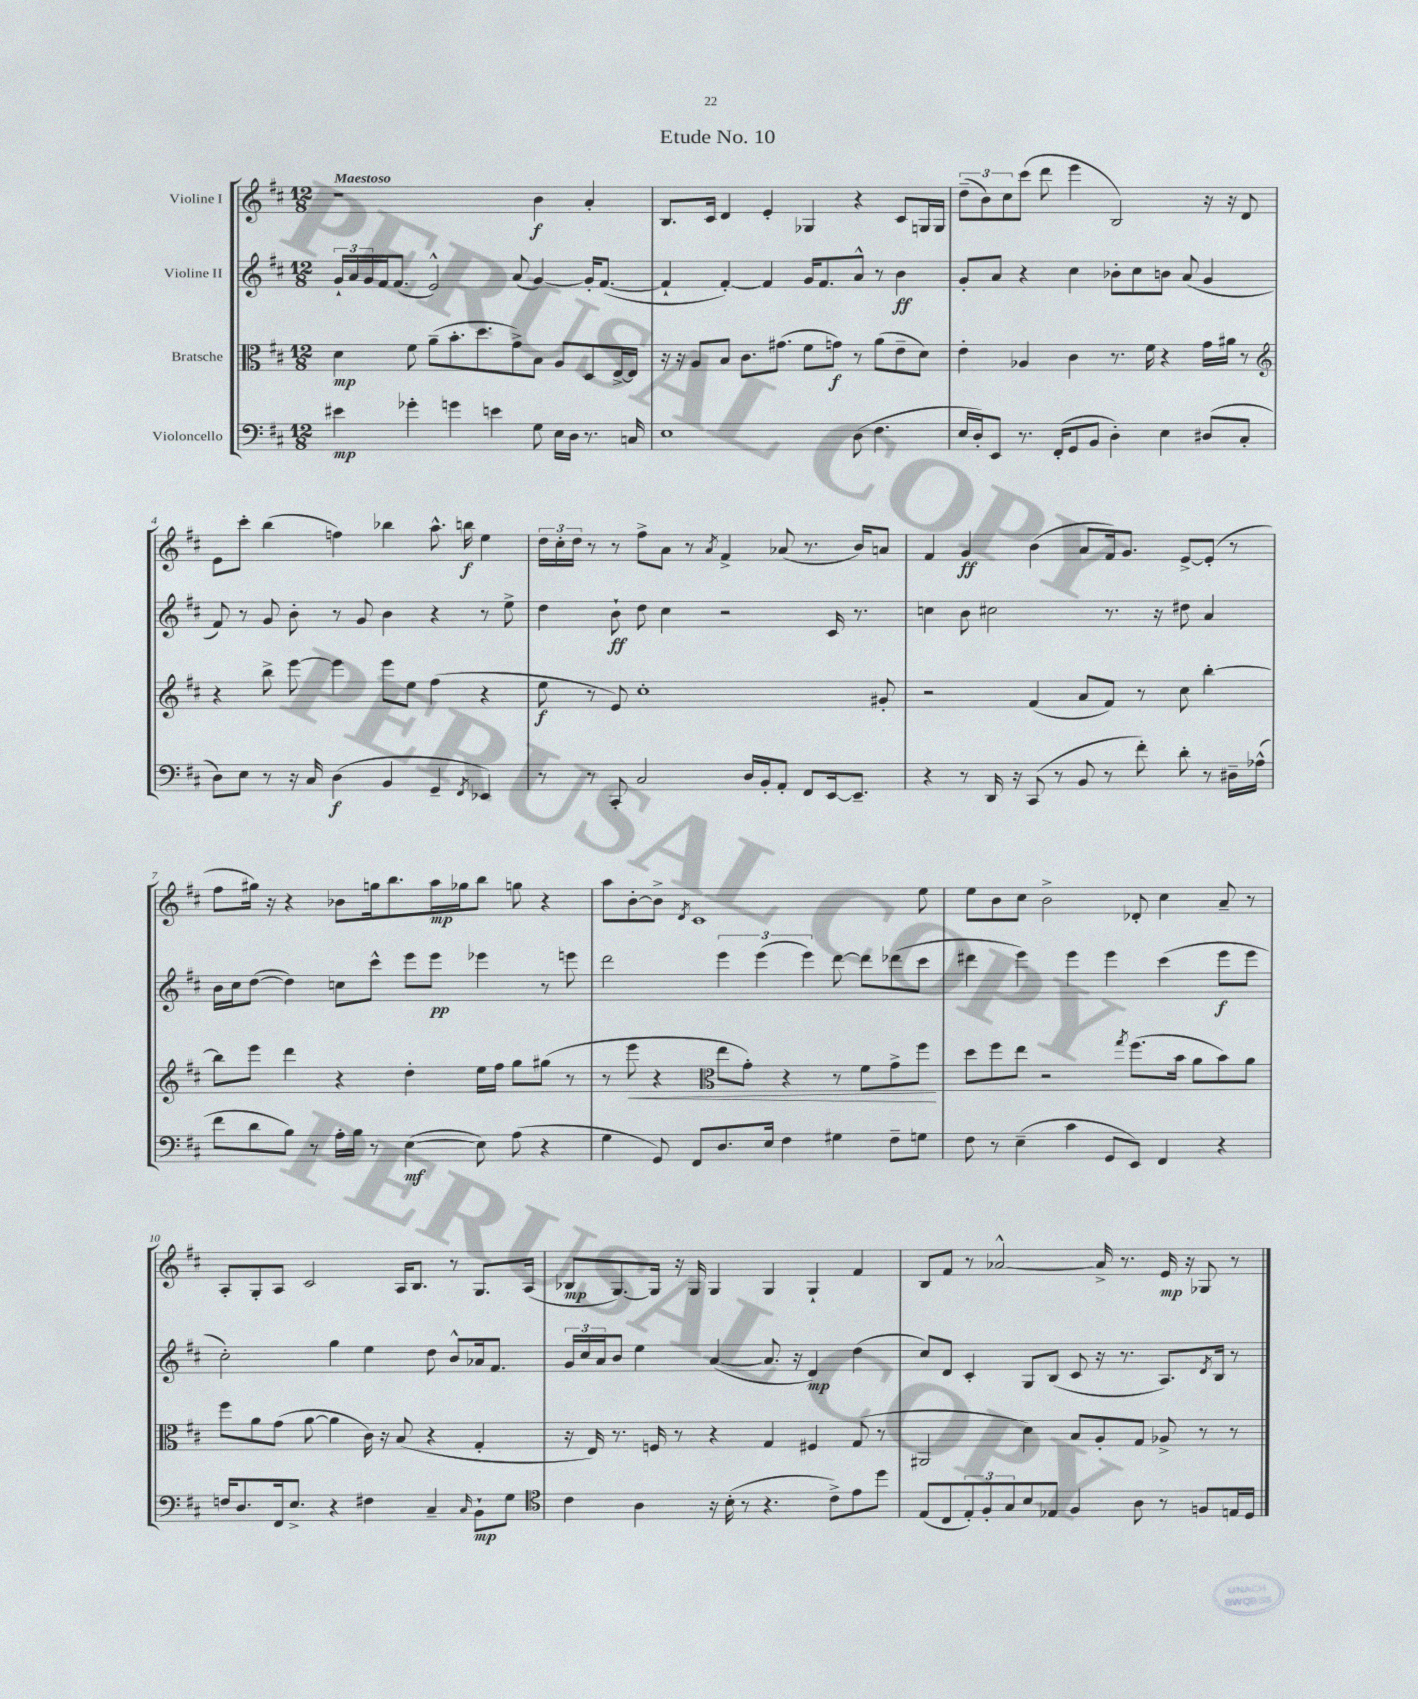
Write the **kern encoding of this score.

**kern	**kern	**kern	**kern
*staff4	*staff3	*staff2	*staff1
*clefF4	*clefC3	*clefG2	*clefG2
*k[f#c#]	*k[f#c#]	*k[f#c#]	*k[f#c#]
*M12/8	*M12/8	*M12/8	*M12/8
4e#\	4d\	24g`/LL	1r
.	.	24a/	.
.	.	24g/	.
.	.	16f#/J	.
.	.	(8.f#/J	.
4g-'\	8f#\	.	.
.	(8a~\L	2e^^/)	.
4g\	8.b'\	.	.
.	8.dd\	.	.
4e\	.	.	.
.	8g^\)	(8a/	.
8G\	8B\J	[4g/)	4b\
16E\LL	8A/L	.	.
16D\JJ	.	.	.
8.r	8D/	16g'/]LK	4a'/
.	.	([8.f#/J	.
.	[16E^/L	.	.
16C/	16E/]JJ	.	.
=	=	=	=
1E	16r	4f#`/]	8.B/L
.	16r	.	.
.	8A/L	.	.
.	.	.	16c#/Jk
.	8B/J	[4f#'/)	4d/
.	8.c#\L	.	.
.	.	4f#/]	4e'/
.	(8.g#\J	.	.
.	8f#\L	16g/LK	4G-/
.	.	8.f#/	.
.	8g\J)	.	.
(8D\	8r	8a^^/J	4r
4.F#\	(8a\L	8r	.
.	8e~\	4b\	8c#/L
.	8d\J)	.	16G/L
.	.	.	16G/JJ
=	=	=	=
16E/LL	4e'\	8g'/L	(12dd~\L
16D'/J)	.	.	.
.	.	.	12b\)
8EE/J	.	8a/J	.
.	.	.	12cc#\
8.r	4A-/	4r	(8ccc#\J
.	.	.	8ddd\
(16FF#'/LK	.	.	.
8GG/	4c#\	4cc#\	4eee\
8BB/J	.	.	.
4D'\)	8.r	8b-'\L	2B/)
.	.	8cc#\	.
.	16f#\	.	.
4E\	4r	8b\J	.
.	.	(8a/	.
(8D#/L	16g\LL	4g/	16r
.	16a#\JJ	.	16r
8C#'/J	8r	.	8d/
=	=	=	=
*	*clefG2	*	*
8D\L)	4r	8f#/)	8e\L
8E\J	.	8r	8ccc#'\J
8r	8bb^\	8g/	(4bb\
16r	[8eee\	8b'\	.
16C#/	.	.	.
(4D\	4eee\]	8r	4ff\)
.	.	8g/	.
4BB/	8eee\L	4b\	4bb-\
.	8ee\J	.	.
4GG~/	(4ff#\	4r	8.aa^^\
.	.	.	16bb\
8qFF#/	.	.	.
4EE-/)	4r	8r	4ee\
.	.	8ee^\	.
=	=	=	=
8r	8ee\	4dd\	24dd\LL
.	.	.	24cc#'\
.	.	.	24dd\JJ
8r	8r	.	8r
8CC#'/	8e/)	8b`\	8r
2C#/	1cc#'	8dd\	8ff#^\L
.	.	4cc#\	8a\J
.	.	.	8r
.	.	.	8qa/
.	.	2r	4f#^/
16D/LL	.	.	.
16BB'/J	.	.	.
8AA'/J	.	.	(8a-/
8FF#/L	.	.	8.r
[16EE/k	.	16c#/	.
8.EE~/]J	.	8.r	16b/LK)
.	8g#'/	.	8a/J
=	=	=	=
4r	2r	4cc\	4f#/
8r	.	8b\	4g/
16DD/	.	2cc#\	.
16r	.	.	.
(8CC#/	(4f#/	.	(4b\
8r	.	.	.
8BB/	8a/L	.	8a/L
8r	8f#/J)	8.r	16f#/k)
.	.	.	8.g/J
8f#'\)	8r	.	.
.	.	16r	.
8d'\	8cc#\	8dd#\	[8e^/L
8r	[4bb'\	4a/	(8e'/]J
16D#~\LL	.	.	8r
(16A-^^\JJ	.	.	.
=	=	=	=
8f#\L	8bb\]L	16b\LL	8ff#\L
.	.	16cc#\J	.
8d\	8eee\J	([8dd\J	16gg#\Jk)
.	.	.	16r
8B\J)	4ddd\	4dd\])	4r
8r	.	.	.
16A'\LL	4r	8cc\L	8b-\L
16B\JJ	.	.	.
8r	.	8ccc#^^\J	16gg\k
.	.	.	8.bb\
([4E\	4dd'\	8eee\L	.
.	.	8eee\J	16aa\L
.	.	.	16gg-\J
8E\])	16ee\LL	4eee-\	8bb\J
.	16ff#\JJ	.	.
(8A\	8gg\L	.	8gg\
4r	(8gg#\J	8r	4r
.	8r	8eee\	.
=	=	=	=
4G\	8r	2ddd\	8aa\L
.	8eee\	.	[8b'\
8GG/)	4r	.	8b^\]J
.	.	.	8qd/
8FF#/L	.	.	1c#
*	*clefC3	*	*
8.D/	8ee\L	6eee\	.
.	8g'\J)	.	.
.	.	(6eee\	.
16E/Jk	.	.	.
4F#\	4r	.	.
.	.	6eee\)	.
4G#\	8r	[8ddd\	.
.	8f#\L	8ddd\]L	.
8F#~\L	8g^\	(8ddd-\	.
8G\J	8ff#\J	8ccc#\J	8ee\
=	=	=	=
8F#\	8dd\L	4ddd#\	8ee\L
8r	8ff#\	.	8b\
(4E~\	8ee\J	4eee\)	8cc#\J
.	2r	.	2b^\
4c#\	.	4eee\	.
8GG/L	.	4eee\	.
.	8qgg/	.	.
8EE/J)	(8.ff#\L	.	8d-'/
4FF#/	.	(4ccc#\	4cc#\
.	16b\Jk	.	.
.	8a\L	.	.
4r	8b\)	8eee\L	8a~/
.	8a\J	8eee\J	8r
=	=	=	=
16F/LK	8ff#\L	2cc#'\)	8A'/L
8.D/	.	.	.
.	8a\	.	8G'/
16FF#/k	(8g\J	.	8A/J
8.E^/J	.	.	.
.	[8a\	.	2c#/
4r	4a\]	4gg\	.
4F#\	16c#\)	4ee\	.
.	16r	.	.
.	(8B/	.	16A/LK
.	.	.	8.B/J
4C#~/	4r	8dd\	.
.	.	8b^^/L	8r
16qqC#/	.	.	.
8BB`\L	4G'/	16a-/k	8.G/L
.	.	8.f#/J	.
8G\J	.	.	.
.	.	.	(16A/Jk
=	=	=	=
*clefC4	*	*	*
4c#\	16r	24g/LL	8B-/L
.	.	24cc#/	.
.	16E/)	.	.
.	.	24a/J	.
.	8.r	8b/J	[8.G/)
4A\	.	4ee\	.
.	16F/	.	16G/]Jk
.	8r	.	16r
.	.	.	16G/
16r	4r	([4a/	4G/
(16B'\	.	.	.
8r	.	.	.
4.r	4G/	8.a/]	4G/
.	.	16r	.
.	4F#/	4d/)	4G`/
8c#^\L)	.	.	.
8e\	(8G/	(4dd\	4f#/
8dd\J	8r	.	.
=	=	=	=
(8E/L	2AA#/	8cc#/L)	8B/L
8C#/	.	8d/J	8f#/J
12E'/)	.	4c#'/	8r
12F#'/	.	.	.
.	.	.	[2a-^^/
12G/	.	.	.
8B/	4d\)	8G/L	.
8E-/J	.	(8B/J	.
4F#/	8B/L	8c#/	.
.	8A'/	16r	16a-^/]
.	.	8.r	8.r
8A\	8G/J	.	.
8r	8A-^/	8.A/L)	16e/
.	.	.	16r
8F/L	8r	.	8G-/
.	.	8qd/	.
.	.	16B/Jk	.
16E/L	8r	8r	8r
16D/JJ	.	.	.
==	==	==	==
*-	*-	*-	*-
